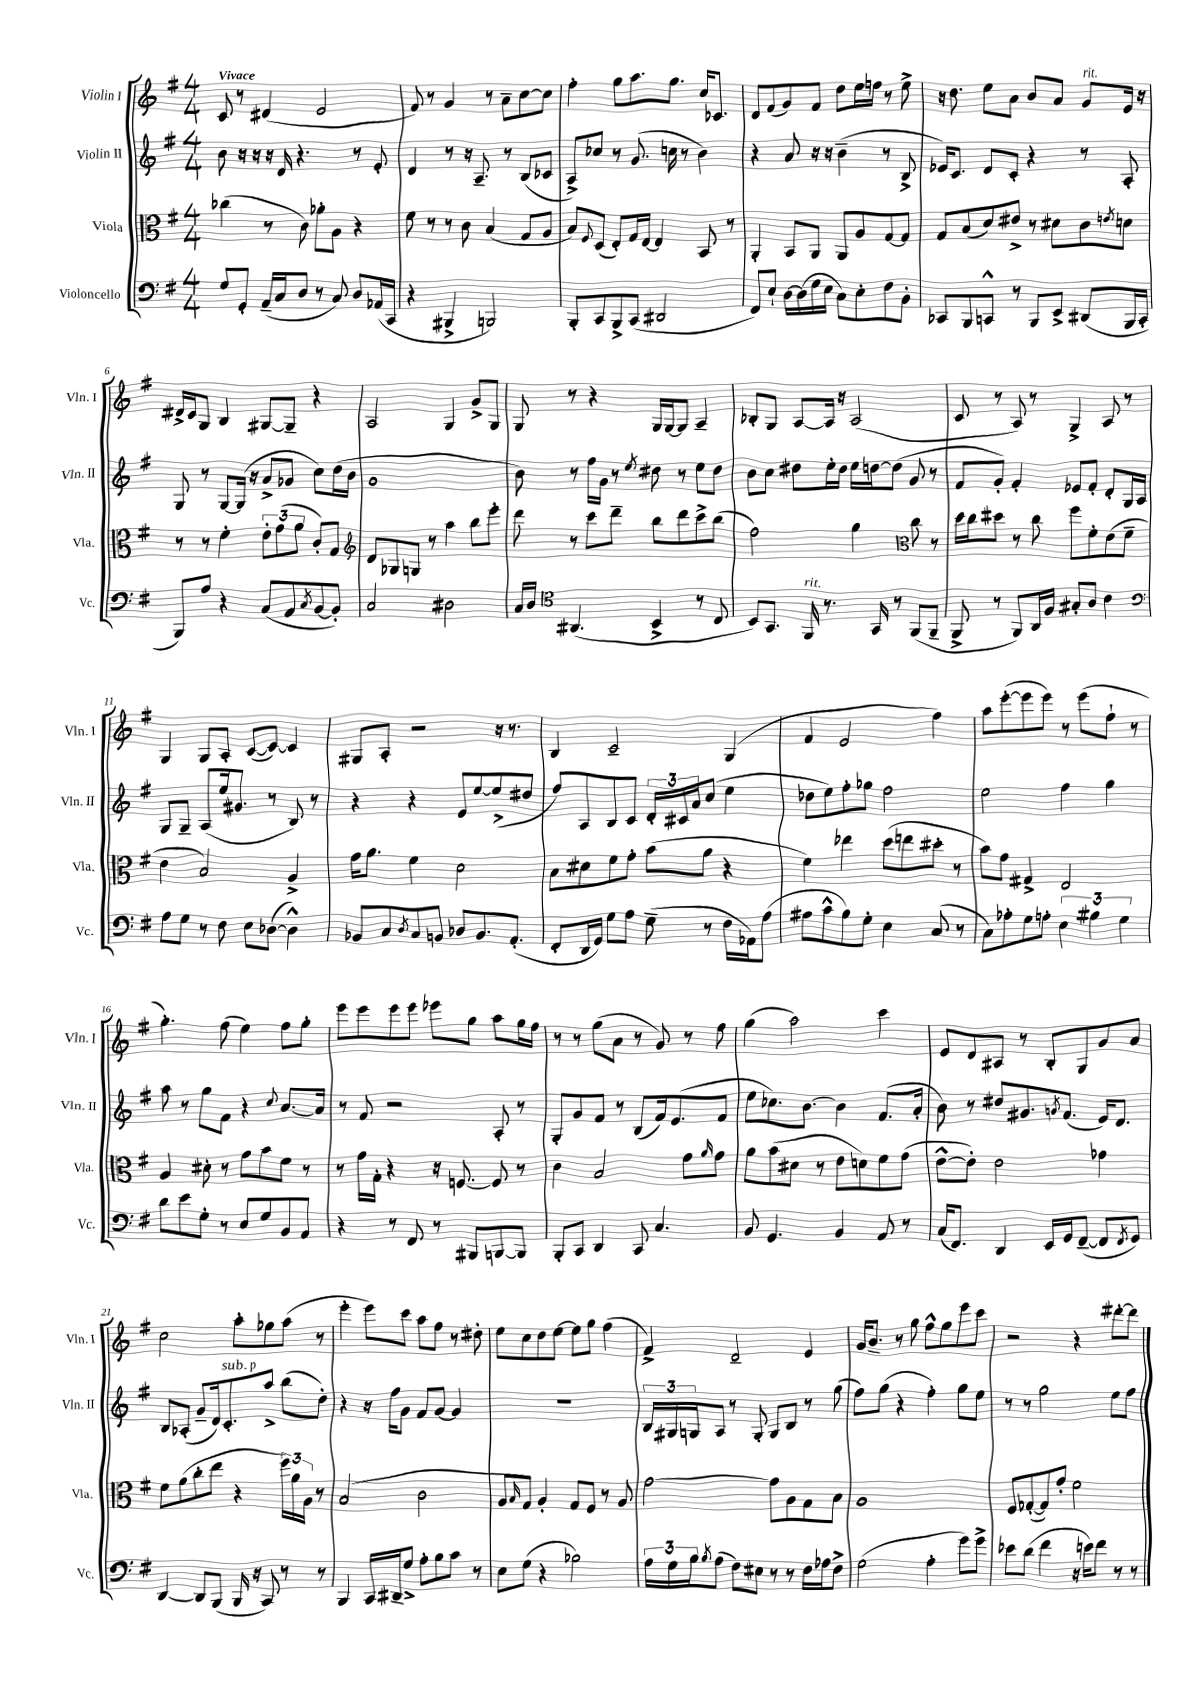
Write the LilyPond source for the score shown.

<<
\new StaffGroup <<
\new Staff = "s0" \with { instrumentName = "Violin I" shortInstrumentName = "Vln. I" } {
    \clef treble \key g \major \numericTimeSignature \time 4/4 \tempo "Vivace"
    c'8 r8 dis'4( e'2 |
    fis'8) r8 g'4 r8 a'8-- c''8~ c''8 |
    fis''4-. g''8 a''8. g''8. c''16 ces'8. |
    d'8 fis'8( g'8) fis'8 d''8 e''16 f''16 r8 e''8-> |
    r16 d''8. e''8 a'8 b'8 a'8 g'8^\markup { \italic "rit." } e'16 r16 |
    dis'16-> c'16 g8 b4 gis8~ gis8-- r4 |
    a2 g4 g'8-> g8 |
    g8 r8 r4 g16 g16~ g8 a4-- |
    bes8-. g8 a8~ a16 r16 a2( |
    c'8 r8 a8) r8 g4-> a8 r8 |
    g4 g8 a8-. c'8~( c'8~) c'4 |
    gis8 a8-. r2 r16 r8. |
    b4 c'2-- g4( |
    fis'4 e'2 fis''4) |
    a''8 e'''8~-.( e'''8 e'''8) r8 e'''8( fis''8-! r8 |
    g''4.-.) fis''8( e''4) fis''8 g''8-. |
    e'''8 e'''8 e'''8 e'''8 ees'''8 g''8 a''8 g''16 fis''16 |
    r8 r8 g''8( a'8 r8 g'8) r8 fis''8 |
    g''4( a''2) c'''4 |
    e'8 d'8 ais8 r8 b8-. g8 g'8 a'8 |
    c''2 a''8-. ges''8 a''8( r8 |
    e'''4-. e'''8) c'''8 a''8 fis''8 r8 dis''8-. |
    e''8 c''8 d''8 e''8~ e''8 g''8 fis''4( |
    fis'4->) d'2-- e'4 |
    g'16 b'8.-- r8 g''8 fis''8-^ g''8 e'''8 c'''8 |
    r2 r4 dis'''8~-. dis'''8 \bar "|." |
}
\new Staff = "s1" \with { instrumentName = "Violin II" shortInstrumentName = "Vln. II" } {
    \clef treble \key g \major \numericTimeSignature \time 4/4
    b'8 r16 r16 r16 d'16 r4. r8 e'8-. |
    d'4 r8 r16 a8.-- r8 b8( ces'8 |
    a8->) ces''8 r8 g'8.( c''16 r8 b'4) |
    r4 a'8 r16 r16 b'4--( r8 b8-> |
    ees'16) c'8. d'8 c'8-. r4 r8 a8-. |
    g8 r8 g8~ g16( r16 a'8-> ges'8 c''8) d''16( b'16 |
    g'1 |
    b'8) r8 fis''16 g'16 r8 \acciaccatura { e''8 } dis''8 r8 e''8 dis''8 |
    b'8 c''8 dis''8 e''16-. dis''16 e''16 d''16~ d''8( g'8 r8 |
    fis'8 g'8-.) fis'4-. ees'8 fis'8-. d'8-. g16 a16 |
    g8 g8-- a8( e''16 gis'8. r8 b8) r8 |
    r4 r4 e'8 e''8~ e''8->( dis''8 |
    fis''8) a8 b8 c'8 \tuplet 3/2 { d'16-. cis'16 a'16 } c''8( e''4 |
    des''8 e''8) fis''8-. ges''8 fis''2 |
    e''2 fis''4 g''4 |
    a''8 r8 g''8 fis'8 r4 \appoggiatura { c''8 } a'8.~ a'16 |
    r8 fis'8 r2 a8-. r8 |
    g8-. g'8 fis'8 r8 b8( fis'16) e'8.( fis'8 |
    e''8 ces''8.) b'8.~ b'4 fis'8.( a'16-. |
    b'8) r8 dis''8 gis'8. \acciaccatura { g'8 } fis'8.( e'16) d'8. |
    b8 aes8-.( g'8-- d'16) c'8.-.^\markup { \italic "sub. p" } a''8-> b''8( d''8-.) |
    r4 r16 fis''16 g'8 fis'8 g'8~ g'4 |
    r1 |
    \tuplet 3/2 { b16 gis16 g16 } a8 r8 g8-. g8 b8 r8 g''8( |
    fis''8) g''8( r4 fis''4-.) g''8 e''8 |
    r8 r8 g''2 e''8 fis''8 \bar "|." |
}
\new Staff = "s2" \with { instrumentName = "Viola" shortInstrumentName = "Vla." } {
    \clef alto \key g \major \numericTimeSignature \time 4/4
    ces''4( r8 c'8) aes'8-. a8 r4 |
    fis'8 r8 r8 c'8 b4( g8 a8 |
    b8) \appoggiatura { fis8 } d8( e8-.) g16 e16~ e4 b,8 r8 |
    a,4-. b,8 a,8 a,8 a8 g8~ g8 |
    g8 b8( d'8) eis'8-> r8 dis'8 c'8 \acciaccatura { e'8 } d'8 |
    r8 r8 fis'4-. \tuplet 3/2 { e'8-. g'8( a'8 } c'8-.) g8 |
    \clef treble d'8 ges8 g8 r8 a''4 b''8 e'''8-. |
    d'''8 r8 c'''8 d'''8-- b''8 d'''8 c'''8-> b''8( |
    fis''2) g''4 \clef alto c''8 r8 |
    d''16 c''16 dis''8 r8 c''8 fis''8 fis'8-. e'8( fis'8-- |
    e'4 b2) a4-> |
    g'16 a'8. fis'4 d'2 |
    b8 dis'8 fis'8 g'8-. b'8( a'8 r4 |
    fis'4) ees''4 d''8( e''8 dis''8-. r8 |
    b'8) g'8 gis4-> e2 |
    a4 dis'8-. r8 g'8 b'8 fis'8 r8 |
    r8 g'16 g16-. r4 r16 f8.~ f8 r8 |
    c'4 b2 g'8 \grace { a'16 } g'8 |
    a'8 b'8( dis'8 r8 e'8 d'8) fis'8 g'8( |
    e'8~-^ e'8-.) e'2 ges'4 |
    fis'8 a'8( c''8-. e''8 r4 \tuplet 3/2 { fis''16) a'16 a16 } r8 |
    b2( c'2 |
    a8 \grace { b16 } g8) a4-. g8 fis8 r8 a8 |
    g'2~ g'8 a8 g8 b8 |
    a1 |
    fis8 ges8~-.( ges8) g'8-. fis'2 \bar "|." |
}
\new Staff = "s3" \with { instrumentName = "Violoncello" shortInstrumentName = "Vc." } {
    \clef bass \key g \major \numericTimeSignature \time 4/4
    g8 g,8-. a,16--( c16 d8 r8 c8) d8 aes,16( c,16 |
    r4 bis,,4-> b,,2) |
    b,,8-. c,8 b,,8-> c,8( dis,2 |
    fis,8) e8-! d16~ d16( g16 e16 c8) e8-. fis8 b,8-. |
    ces,8 b,,8 c,8-^ r8 b,,8 e,8-> dis,8( b,,16 c,16-. |
    b,,8) a8 r4 c8( a,8 \acciaccatura { c8 } b,8~ b,8-.) |
    c2 dis2 |
    c16 d16 \clef tenor ais,4.( b,4-> r8 c8 |
    b,8) g,8. fis,16^\markup { \italic "rit." } r8. g,16 r8 fis,8( fis,8-- |
    fis,8-> r8 fis,8) a,16 fis16 gis8-. a8 c'4 |
    \clef bass a8 g8 r8 fis8 e8 des8~( des4-^) |
    bes,8 c8 \acciaccatura { d8 } c8 b,8 des8 b,8. a,8.-.( |
    fis,8-. d,16 g,16) g8 a8 g8--( r8 fis16 aes,16) a8( |
    ais8 c'8-^ b8) g8-. e4 c8( r8 |
    c8) aes8-. g8 a8-. \tuplet 3/2 { e4 bis4 g4 } |
    d'8 e'8 g8-. r8 e8 g8 b,8 a,8 |
    r4 r8 fis,8 r8 bis,,8 b,,8~ b,,8 |
    b,,8-. c,8 d,4 c,8 c4. |
    b,8 g,4. b,4 a,8 r8 |
    c16( fis,8.) d,4 e,16 g,16 fis,8~--( fis,8 \acciaccatura { fis,8 } g,8) |
    d,4~ d,8 b,,8( b,,16 r16 c,8) r8 r8 |
    b,,4 c,16 dis,16-- g8-> a8-. b8 c'8 r8 |
    e8 g8( r4 bes2) |
    \tuplet 3/2 { a16 g16 b16 } \acciaccatura { b8 } a8( fis8) eis8 r8 r8 fis16 aes16 fis8-> |
    g2( a4-. g'8) g'8-> |
    ees'8 d'8( fis'4 r16 e'16) fis'8 r8 r8 \bar "|." |
}
>>
>>
